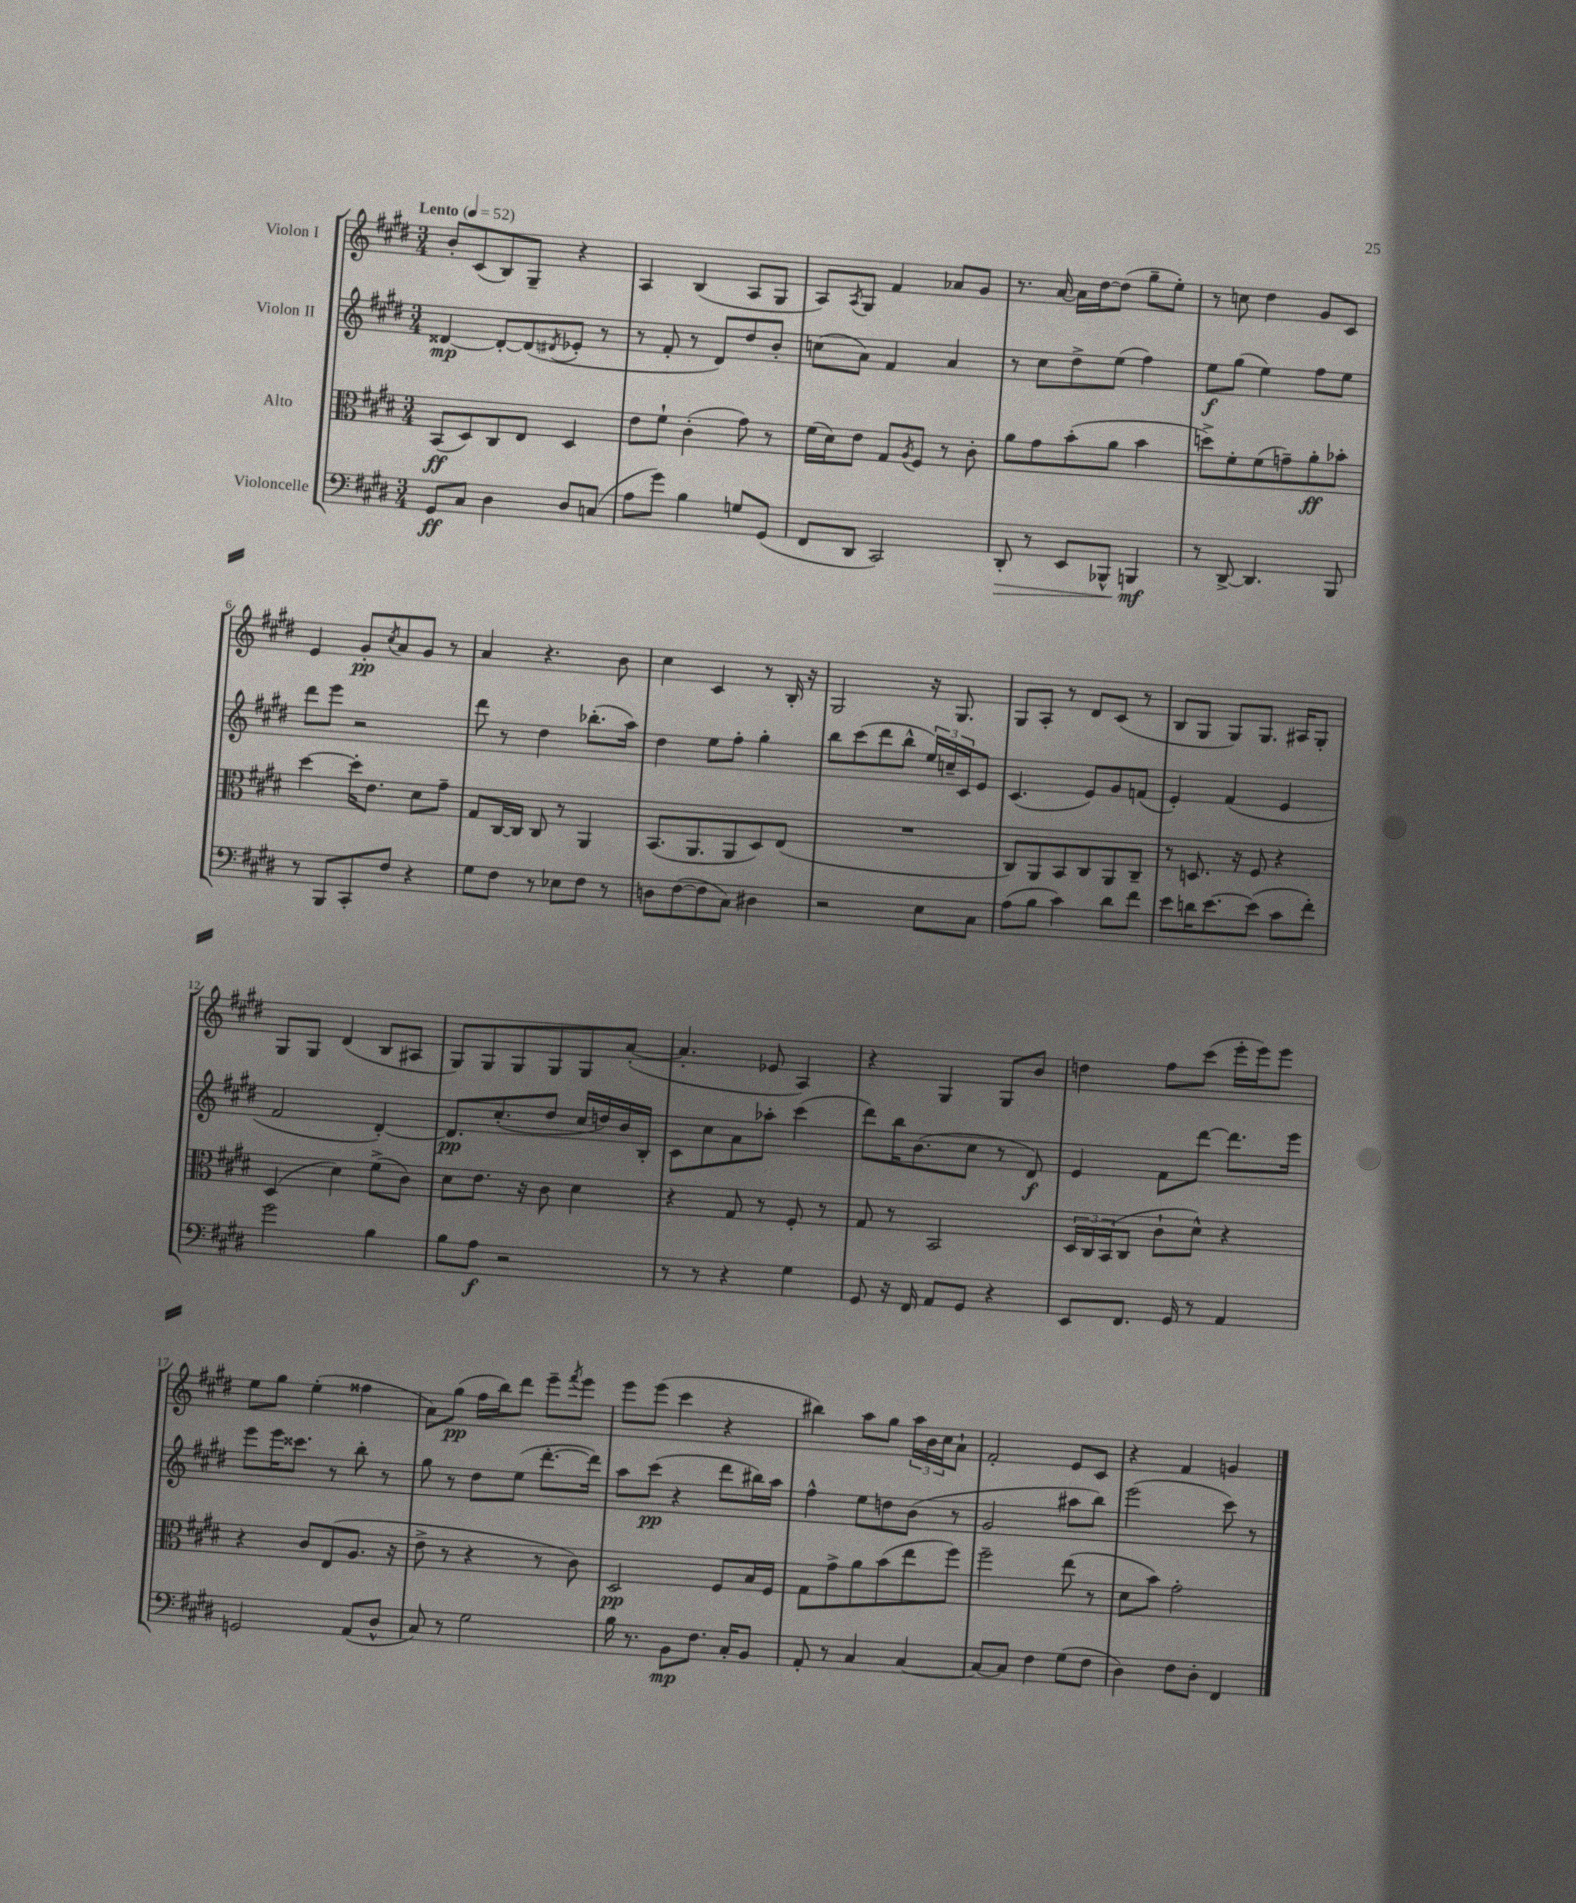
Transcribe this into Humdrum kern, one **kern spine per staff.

**kern	**dynam	**kern	**dynam	**kern	**dynam	**kern	**dynam
*part4	*part4	*part3	*part3	*part2	*part2	*part1	*part1
*staff4	*staff4	*staff3	*staff3	*staff2	*staff2	*staff1	*staff1
*I"Violoncelle	*	*I"Alto	*	*I"Violon II	*	*I"Violon I	*
*clefF4	*	*clefC3	*	*clefG2	*	*clefG2	*
*k[f#c#g#d#]	*	*k[f#c#g#d#]	*	*k[f#c#g#d#]	*	*k[f#c#g#d#]	*
*M3/4	*	*M3/4	*	*M3/4	*	*M3/4	*
*MM52	*	*MM52	*	*MM52	*	*MM52	*
=1	=1	=1	=1	=1	=1	=1	=1
!	!	!	!	!	!	!LO:TX:a:B:t=Lento	!
8GG#/L	ff	(8BB/L	ff	[4d##X/	mp	8b'/L	.
8C#/J	.	8D#/)	.	.	.	(8c#/	.
4D#\	.	8C#/	.	8d##'/L_	.	8B/)	.
.	.	8E/J	.	(8d##/]	.	8G#~/J	.
.	.	.	.	8qd#X/	.	.	.
8D#/L	.	4D#/	.	8e-X'/J	.	4r	.
(8Cn/J	.	.	.	8r	.	.	.
=2	=2	=2	=2	=2	=2	=2	=2
8A\L	.	8e\L	.	8r	.	4A/	.
8g#\J)	.	8f#`\J	.	8f#'/	.	.	.
4B\	.	(4c#'\	.	8r	.	(4B/	.
.	.	.	.	8d#/L)	.	.	.
8Gn/L	.	8g#\)	.	8dd#/	.	8A/L	.
(8GG#/J	.	8r	.	8b'/J	.	8G#/J	.
=3	=3	=3	=3	=3	=3	=3	=3
8FF#/L	.	(16f#\LL	.	(8ccn\L	.	8A/L)	.
.	.	16d#\J)	.	.	.	.	.
.	.	.	.	.	.	8qA/	.
8DD#/J	.	8e\J	.	8a\J)	.	8G#/J	.
2CC#/)	.	8G#/L	.	4f#/	.	4f#/	.
.	.	8qA/	.	.	.	.	.
.	.	8F#/J	.	.	.	.	.
.	.	8r	.	4a/	.	8a-X/L	.
.	.	8c#'\	.	.	.	8g#/J	.
=4	=4	=4	=4	=4	=4	=4	=4
!	!LO:HP:b	!	!	!	!	!	!
8DD#'/	>	8a\L	.	8r	.	8.r	.
8r	.	8g#\	.	8cc#\L	.	.	.
.	.	.	.	.	.	[16a/	.
8EE/L	.	(8b'\	.	8dd#^\	.	16a\LL]	.
.	.	.	.	.	.	[16dd#\J	.
8BBB-X^^/J	.	8a\J	.	(8ee\J	.	(8dd#\J]	.
4BBBn/	mf	4b\	.	4ff#\)	.	8gg#~\L	.
.	.	.	.	.	.	8ee'\J)	.
.	]	.	.	.	.	.	.
=5	=5	=5	=5	=5	=5	=5	=5
8r	.	8ddn^\L)	.	8ee\L	f	8r	.
[8DD#^/	.	8f#'\	.	(8gg#\J	.	8ccn\	.
4.DD#/]	.	(8f#\	.	4ee\)	.	4dd#\	.
.	.	8gn~\)	.	.	.	.	.
.	.	8a'\	ff	8ff#\L	.	8g#/L	.
8BBB/	.	8b-X'\J	.	8ee\J	.	8c#/J	.
!!LO:LB:g=z
=6	=6	=6	=6	=6	=6	=6	=6
8r	.	[4dd#\	.	8ddd#\L	.	4e/	.
8BBB/L	.	.	.	8eee\J	.	.	.
8CC#'/	.	16dd#'\KL]	.	2r	.	8g#'/L	pp
.	.	8.e\J	.	.	.	.	.
.	.	.	.	.	.	8qcc#/	.
8F#/J	.	.	.	.	.	8a/	.
4r	.	8d#\L	.	.	.	8g#/J	.
.	.	8g#~\J	.	.	.	8r	.
=7	=7	=7	=7	=7	=7	=7	=7
8G#\L	.	8G#/L	.	8ddd#\	.	4a/	.
8F#\J	.	[16C#/L	.	8r	.	.	.
.	.	16C#/JJ]	.	.	.	.	.
8r	.	8C#/	.	4dd#\	.	4.r	.
8E-X\L	.	8r	.	.	.	.	.
8F#\J	.	4AA/	.	(8.bb-X'\L	.	.	.
8r	.	.	.	.	.	8b\	.
.	.	.	.	16aa\Jk)	.	.	.
=8	=8	=8	=8	=8	=8	=8	=8
8Dn\L	.	(8.BB/L	.	4dd#\	.	4cc#\	.
([8F#\	.	.	.	.	.	.	.
.	.	8.AA/	.	.	.	.	.
8F#\]	.	.	.	8ee\L	.	4c#/	.
8C#\J)	.	8AA/	.	8ff#'\J	.	.	.
4D#X\	.	8D#/)	.	4gg#'\	.	8r	.
.	.	(8E/J	.	.	.	16B'/	.
.	.	.	.	.	.	16r	.
=9	=9	=9	=9	=9	=9	=9	=9
2r	.	2.r	.	8bb\L	.	2G#/	.
.	.	.	.	(8ccc#\	.	.	.
.	.	.	.	8ddd#\	.	.	.
.	.	.	.	8bb^^\J	.	.	.
8E\L	.	.	.	24ee/LL)	.	16r	.
.	.	.	.	24ccn~/	.	.	.
.	.	.	.	.	.	8.G#/	.
.	.	.	.	24c#/J	.	.	.
8C#\J	.	.	.	8e/J	.	.	.
=10	=10	=10	=10	=10	=10	=10	=10
(8A\L	.	8C#/L)	.	(4.c#/	.	8G#/L	.
8B\J	.	8AA/	.	.	.	8A'/J	.
4c#\)	.	8BB/	.	.	.	8r	.
.	.	8C#/	.	8e/L)	.	8d#/L	.
8d#\L	.	8AA/	.	8g#/	.	(8c#/J	.
8f#\J	.	8C#~/J	.	(8fn/J	.	8r	.
=11	=11	=11	=11	=11	=11	=11	=11
8e\L	.	8r	.	4e'/)	.	8B/L	.
16dn\K	.	8.Dn/	.	.	.	8G#/J	.
[8.e\	.	.	.	.	.	.	.
.	.	.	.	(4f#/	.	8G#/L)	.
.	.	16r	.	.	.	.	.
(8e\J]	.	8F#/	.	.	.	8.G#/J	.
8c#\L	.	4r	.	4e/	.	.	.
.	.	.	.	.	.	16A#X/KL	.
8f#'\J)	.	.	.	.	.	8G#'/J	.
!!LO:LB:g=z
=12	=12	=12	=12	=12	=12	=12	=12
2g#\	.	(4D#/	.	2f#/	.	8G#/L	.
.	.	.	.	.	.	8G#/J	.
.	.	4d#\)	.	.	.	(4d#/	.
4B\	.	(8f#^\L	.	[4d#'/)	.	8B/L	.
.	.	8c#\J)	.	.	.	8A#X/J	.
=13	=13	=13	=13	=13	=13	=13	=13
8B\L	.	8d#\L	.	8.d#/L]	pp	8G#/L)	.
8A\J	f	8.e\J	.	.	.	8G#/	.
.	.	.	.	(8.cc#'/	.	.	.
2r	.	.	.	.	.	8G#/	.
.	.	16r	.	.	.	.	.
.	.	8c#\	.	8dd#/J	.	8G#/	.
.	.	4d#\	.	16cc#/LL	.	8G#/	.
.	.	.	.	16ddn/)	.	.	.
.	.	.	.	16b/	.	([8a'/J	.
.	.	.	.	16B'/JJ	.	.	.
=14	=14	=14	=14	=14	=14	=14	=14
8r	.	4r	.	8c#\L	.	4.a'/]	.
8r	.	.	.	8cc#\	.	.	.
4r	.	8G#/	.	8a\	.	.	.
.	.	8r	.	8aa-X'\J	.	8e-X/	.
4G#\	.	8F#'/	.	(4ccc#\	.	4A/)	.
.	.	8r	.	.	.	.	.
=15	=15	=15	=15	=15	=15	=15	=15
8GG#/	.	8G#/	.	8ddd#\L)	.	4r	.
16r	.	8r	.	16bb\K	.	.	.
16FF#/	.	.	.	(8.b\	.	.	.
8AA/L	.	2BB/	.	.	.	4G#/	.
8GG#/J	.	.	.	8cc#\J	.	.	.
4r	.	.	.	8r	.	8G#/L	.
.	.	.	.	8d#/)	f	8b/J	.
=16	=16	=16	=16	=16	=16	=16	=16
8EE/L	.	24D#/LL	.	4e/	.	4ddn\	.
.	.	24C#/	.	.	.	.	.
.	.	(24BB/J	.	.	.	.	.
8.FF#/J	.	8C#/J	.	.	.	.	.
.	.	8c#`\L	.	8f#\L	.	8ff#\L	.
16GG#/	.	.	.	.	.	.	.
8r	.	8d#^^\J)	.	[8ddd#\J	.	(8ccc#\J	.
4AA/	.	4r	.	8.ddd#\L]	.	16eee'\LL	.
.	.	.	.	.	.	16eee\J)	.
.	.	.	.	.	.	8eee\J	.
.	.	.	.	16eee\Jk	.	.	.
!!LO:LB:g=z
=17	=17	=17	=17	=17	=17	=17	=17
2GGn/	.	4r	.	8eee\L	.	8ee\L	.
.	.	.	.	16eee\K	.	8gg#\J	.
.	.	.	.	8.ccc##X\J	.	.	.
.	.	8c#/L	.	.	.	(4ee'\	.
.	.	(8E/	.	8r	.	.	.
(8AA/L	.	8.A/J	.	8bb'\	.	4ff##X\	.
8D#^^/J	.	.	.	8r	.	.	.
.	.	16r	.	.	.	.	.
=18	=18	=18	=18	=18	=18	=18	=18
8C#/)	.	8e^\	.	8gg#\	.	8a\L)	.
8r	.	8r	.	8r	.	(8gg#\J	pp
2G#\	.	4r	.	8dd#\L	.	16ff#\LL	.
.	.	.	.	.	.	16bb\J)	.
.	.	.	.	(8ee\J	.	8ddd#\J	.
.	.	8r	.	[8.ddd#'\L	.	8eee~\L	.
.	.	.	.	.	.	8qfff#/	.
.	.	8c#\)	.	.	.	8eee\J	.
.	.	.	.	16ddd#\Jk])	.	.	.
=19	=19	=19	=19	=19	=19	=19	=19
16B\	.	2D#/	pp	8aa\L	.	8eee\L	.
8.r	.	.	.	.	.	.	.
.	.	.	.	(8ccc#\J	pp	(8eee\J	.
8BB\L	mp	.	.	4r	.	4ccc#\	.
8.F#\J	.	.	.	.	.	.	.
.	.	8F#/L	.	8ddd#\L	.	4r	.
16C#'/KL	.	.	.	.	.	.	.
8BB/J	.	16B/L	.	16bb#X\L)	.	.	.
.	.	16F#/JJ	.	16aa\JJ	.	.	.
=20	=20	=20	=20	=20	=20	=20	=20
8AA'/	.	8G#\L	.	4ff#^^\	.	4bb#X\)	.
8r	.	8g#^\	.	.	.	.	.
4C#/	.	8a\	.	8ee\L	.	8aa\L	.
.	.	(8b\	.	8ddn\	.	8gg#\J	.
[4C#/	.	8ee\	.	(8b\J	.	24aa\LL	.
.	.	.	.	.	.	24b\	.
.	.	.	.	.	.	24cc#\J	.
.	.	8ff#\J)	.	8r	.	8a`\J	.
=21	=21	=21	=21	=21	=21	=21	=21
8C#/L_	.	2ff#~\	.	2g#/	.	2f#'/	.
8C#/J]	.	.	.	.	.	.	.
4F#\	.	.	.	.	.	.	.
(8G#\L	.	(8ee\	.	8aa#X\L	.	8e/L	.
8F#\J	.	8r	.	8bb\J)	.	8c#/J	.
=22	=22	=22	=22	=22	=22	=22	=22
4D#\)	.	8d#\L	.	(2eee\	.	4r	.
.	.	8b\J)	.	.	.	.	.
8F#\L	.	2g#'\	.	.	.	4f#/	.
8D#'\J	.	.	.	.	.	.	.
4FF#/	.	.	.	8ccc#\)	.	4gn/	.
.	.	.	.	8r	.	.	.
==	==	==	==	==	==	==	==
*-	*-	*-	*-	*-	*-	*-	*-
